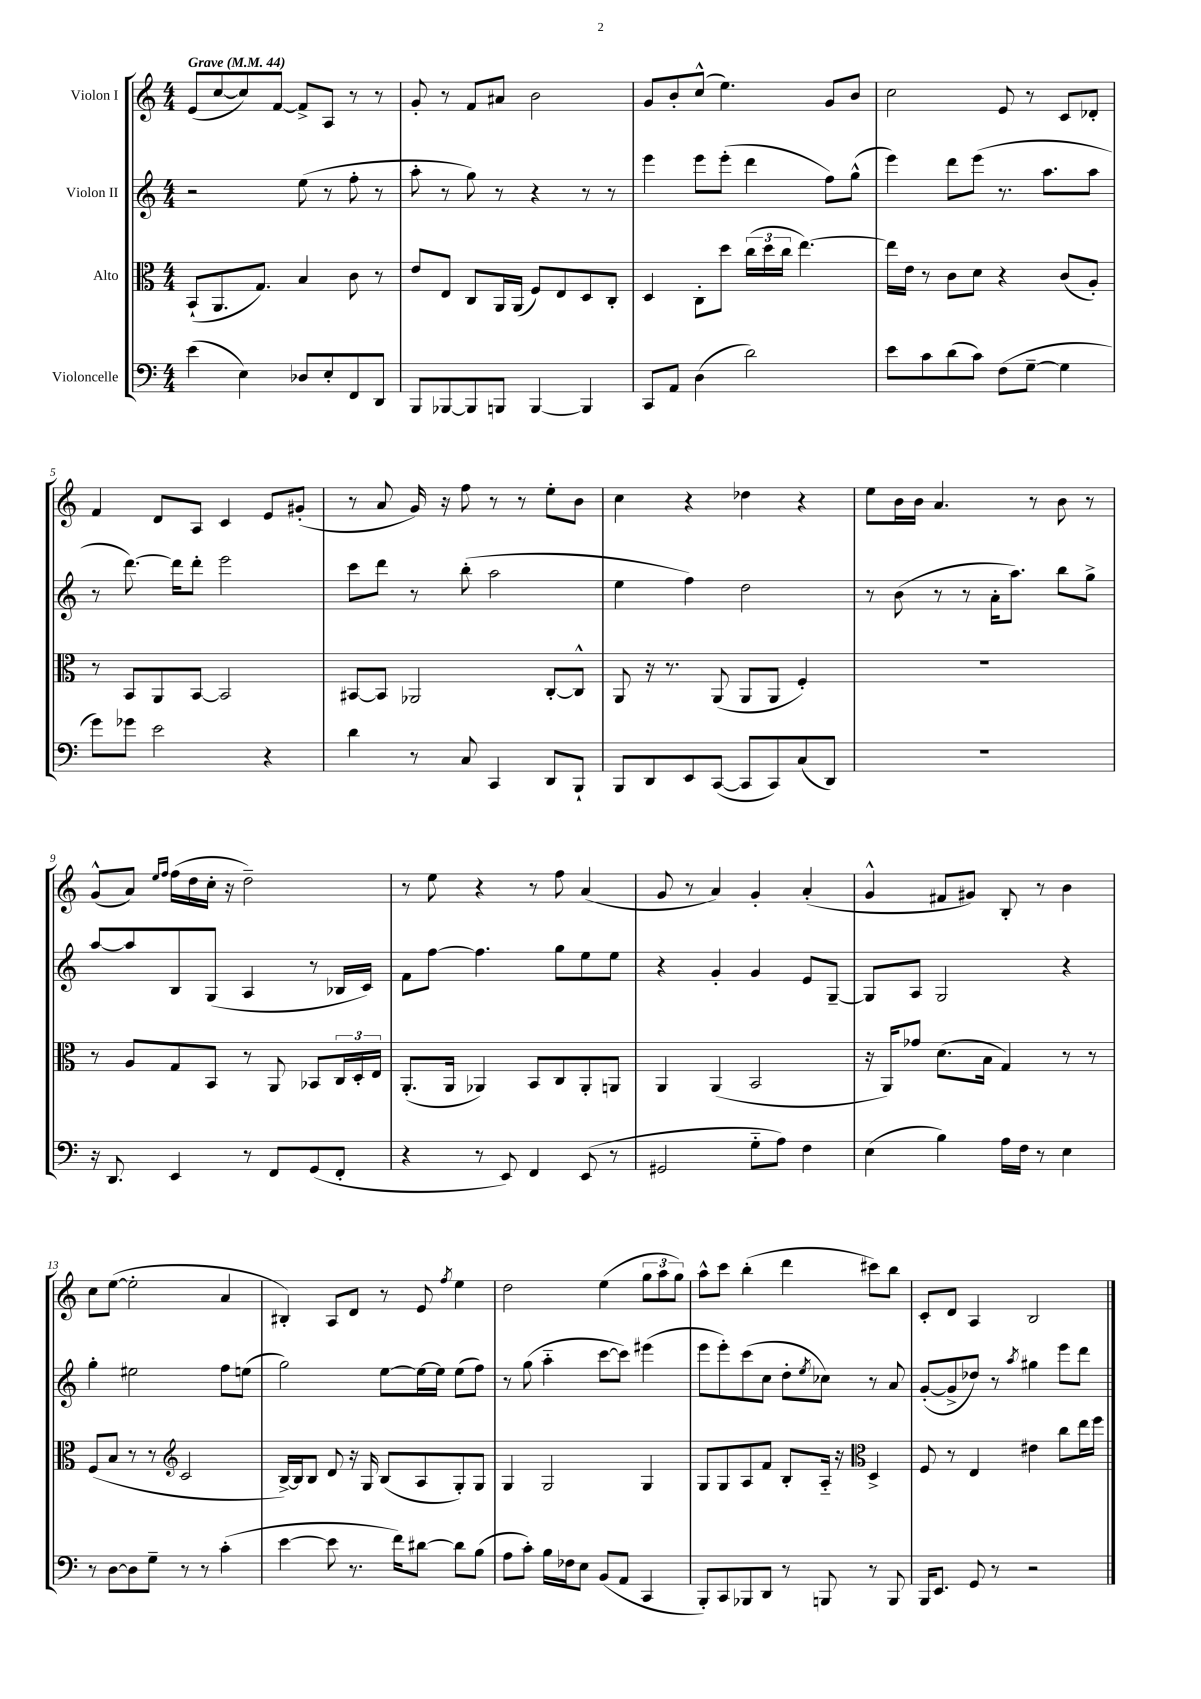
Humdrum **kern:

**kern	**kern	**kern	**kern
*staff4	*staff3	*staff2	*staff1
*clefF4	*clefC3	*clefG2	*clefG2
*k[]	*k[]	*k[]	*k[]
*M4/4	*M4/4	*M4/4	*M4/4
*MM44	*MM44	*MM44	*MM44
(4e\	(8BB`/L	2r	(8e/L
.	8.AA/	.	[8cc/
4E\)	.	.	8cc/])
.	8.G/J)	.	.
.	.	.	[8f/J
8D-/L	4B/	(8ee\	8f^/]L
8E'/	.	8r	8A/J
8FF/	8c\	8ff'\	8r
8DD/J	8r	8r	8r
=	=	=	=
8BBB/L	8e/L	8aa'\	8g'/
[8BBB-/	8E/J	8r	8r
8BBB-/]	8C/L	8gg\)	8f/L
8BBB/J	16AA/L	8r	8a#/J
.	(16AA/JJ	.	.
[4BBB/	8F/L)	4r	2b\
.	8E/	.	.
4BBB/]	8D/	8r	.
.	8C'/J	8r	.
=	=	=	=
8CC/L	4D/	4eee\	8g/L
8AA/J	.	.	8b'/
(4D\	8C'\L	8eee\L	(8cc^^/J
.	8dd\J	(8eee'\J	4.ee\)
2d\)	(24cc\LL	4ddd\	.
.	24dd\	.	.
.	24cc\JJ	.	.
.	[4.ee\)	.	.
.	.	8ff\L)	8g/L
.	.	(8gg^^\J	8b/J
=	=	=	=
8e\L	16ee\]LL	4eee\)	2cc\
.	16e\JJ	.	.
8c\	8r	.	.
(8d\	8c\L	8ddd\L	.
8c\J)	8d\J	(8eee\J	.
(8F\L	4r	8.r	8e/
[8G~\J	.	.	8r
.	.	8.aa\L	.
4G\]	(8c/L	.	8c/L
.	8A'/J)	8aa\J	8d-'/J
=	=	=	=
8g\L)	8r	8r	4f/
8g-\J	8BB/L	[8.ddd\)	.
2e\	8AA/	.	8d/L
.	.	16ddd\]LK	.
.	[8BB/J	8ddd'\J	8A/J
.	2BB/]	2eee\	4c/
4r	.	.	8e/L
.	.	.	(8g#'/J
=	=	=	=
4d\	[8BB#/L	8ccc\L	8r
.	8BB#/]J	8ddd\J	8a/
8r	2AA-/	8r	16g/)
.	.	.	16r
8C/	.	(8bb'\	8ff\
4CC/	.	2aa\	8r
.	.	.	8r
8DD/L	[8C'/L	.	8ee'\L
8BBB`/J	8C^^/]J	.	8b\J
=	=	=	=
8BBB/L	8AA/	4ee\	4cc\
8DD/	16r	.	.
.	8.r	.	.
8EE/	.	4ff\)	4r
([8CC/J	(8AA/	.	.
8CC/]L	8AA/L	2dd\	4dd-\
8CC/)	8AA/J	.	.
(8C/	4F'/)	.	4r
8DD/J)	.	.	.
=	=	=	=
1r	1r	8r	8ee\L
.	.	(8b\	16b\L
.	.	.	16b\JJ
.	.	8r	4.a/
.	.	8r	.
.	.	16a'\LK	.
.	.	8.aa\J)	.
.	.	.	8r
.	.	8bb\L	8b\
.	.	8gg^\J	8r
=	=	=	=
16r	8r	[8aa/L	(8g^^/L
8.DD/	.	.	.
.	8A/L	8aa/]	8a/J)
.	.	.	16qqee/LL
.	.	.	16qqff/JJ
4EE/	8G/	8B/	(16ff\LL
.	.	.	16dd\
.	8BB/J	(8G/J	16cc'\JJ
.	.	.	16r
8r	8r	4A/	2dd~\)
8FF/L	8AA/	.	.
(8GG/	8BB-/L	8r	.
8FF'/J	24C/L	16B-/LL	.
.	24D'/	.	.
.	.	16c/JJ)	.
.	24E/JJ	.	.
=	=	=	=
4r	(8.AA'/L	8f\L	8r
.	.	[8ff\J	8ee\
.	16AA/Jk	.	.
8r	4AA-/)	4.ff\]	4r
8EE/)	.	.	.
4FF/	8BB/L	.	8r
.	8C/	8gg\L	8ff\
(8EE/	8AA-'/	8ee\	(4a/
8r	8AA/J	8ee\J	.
=	=	=	=
2GG#/	4AA/	4r	8g/
.	.	.	8r
.	(4AA/	4g'/	4a/)
8G'~\L	2BB/	4g/	4g'/
8A\J)	.	.	.
4F\	.	8e/L	(4a'/
.	.	[8G~/J	.
=	=	=	=
(4E\	16r	8G/]L	4g^^/
.	16AA/LK)	.	.
.	8g-/J	8A/J	.
4B\)	(8.d\L	2G/	8f#/L
.	.	.	8g#/J)
.	16B\Jk	.	.
16A\LL	4G/)	.	8B'/
16F\JJ	.	.	.
8r	.	.	8r
4E\	8r	4r	4b\
.	8r	.	.
=	=	=	=
8r	(8F/L	4gg'\	8cc\L
[8D\L	8B/J	.	([8ee\J
8D\]	8r	2ee#\	2ee'\]
8G~\J	8r	.	.
*	*clefG2	*	*
8r	2c/	.	.
8r	.	.	.
(4c'\	.	8ff\L	4a/
.	.	(8ee\J	.
=	=	=	=
[4e\	[16B^/LL)	2gg\)	4B#'/)
.	16B/]J	.	.
.	8B/J	.	.
8e\]	8d/	.	8A/L
8.r	16r	.	8d/J
.	16G/	.	.
.	(8B/L	[8ee\L	8r
16f\LK)	.	.	.
[8d#\J	8A/	16ee\_L	8e/
.	.	16ee\]JJ	.
.	.	.	8qff/
8d#\]L	8G'/)	(8ee\L	4ee\
(8B\J	8G/J	8ff\J)	.
=	=	=	=
8A\L	4G/	8r	2dd\
8c'\J)	.	(8gg\	.
16B\LL	2G/	4aa'~\	.
16F-\J	.	.	.
8E\J	.	.	.
(8BB/L	.	[8ccc\L	(4ee\
8AA/J	.	8ccc\]J)	.
4CC/	4G/	(4eee#\	12gg\L
.	.	.	12aa\
.	.	.	12gg\J)
=	=	=	=
8BBB'/L)	8G/L	8eee\L	8aa^^\L
8CC/	8G/	8eee'\)	8ccc\J
8BBB-/	8A/	(8ccc\	(4bb'\
8DD/J	8f/J	8cc\J	.
8r	8B'/L	8dd'\L	4ddd\
.	.	8qee/	.
8BBB/	16A'~/Jk	8cc-\J)	.
.	16r	.	.
*	*clefC3	*	*
8r	4D^/	8r	8ccc#\L)
8BBB/	.	8a/	8bb\J
=	=	=	=
16BBB/LK	8F/	([8g'/L	8c'/L
8.EE/J	.	.	.
.	8r	8g^/]	8d/J
8GG/	4E/	8dd-/J)	4A/
8r	.	8r	.
.	.	8qaa/	.
2r	4e#\	4gg#\	2B/
.	8cc\L	8eee\L	.
.	16ee\L	8ddd\J	.
.	16ff\JJ	.	.
==	==	==	==
*-	*-	*-	*-
